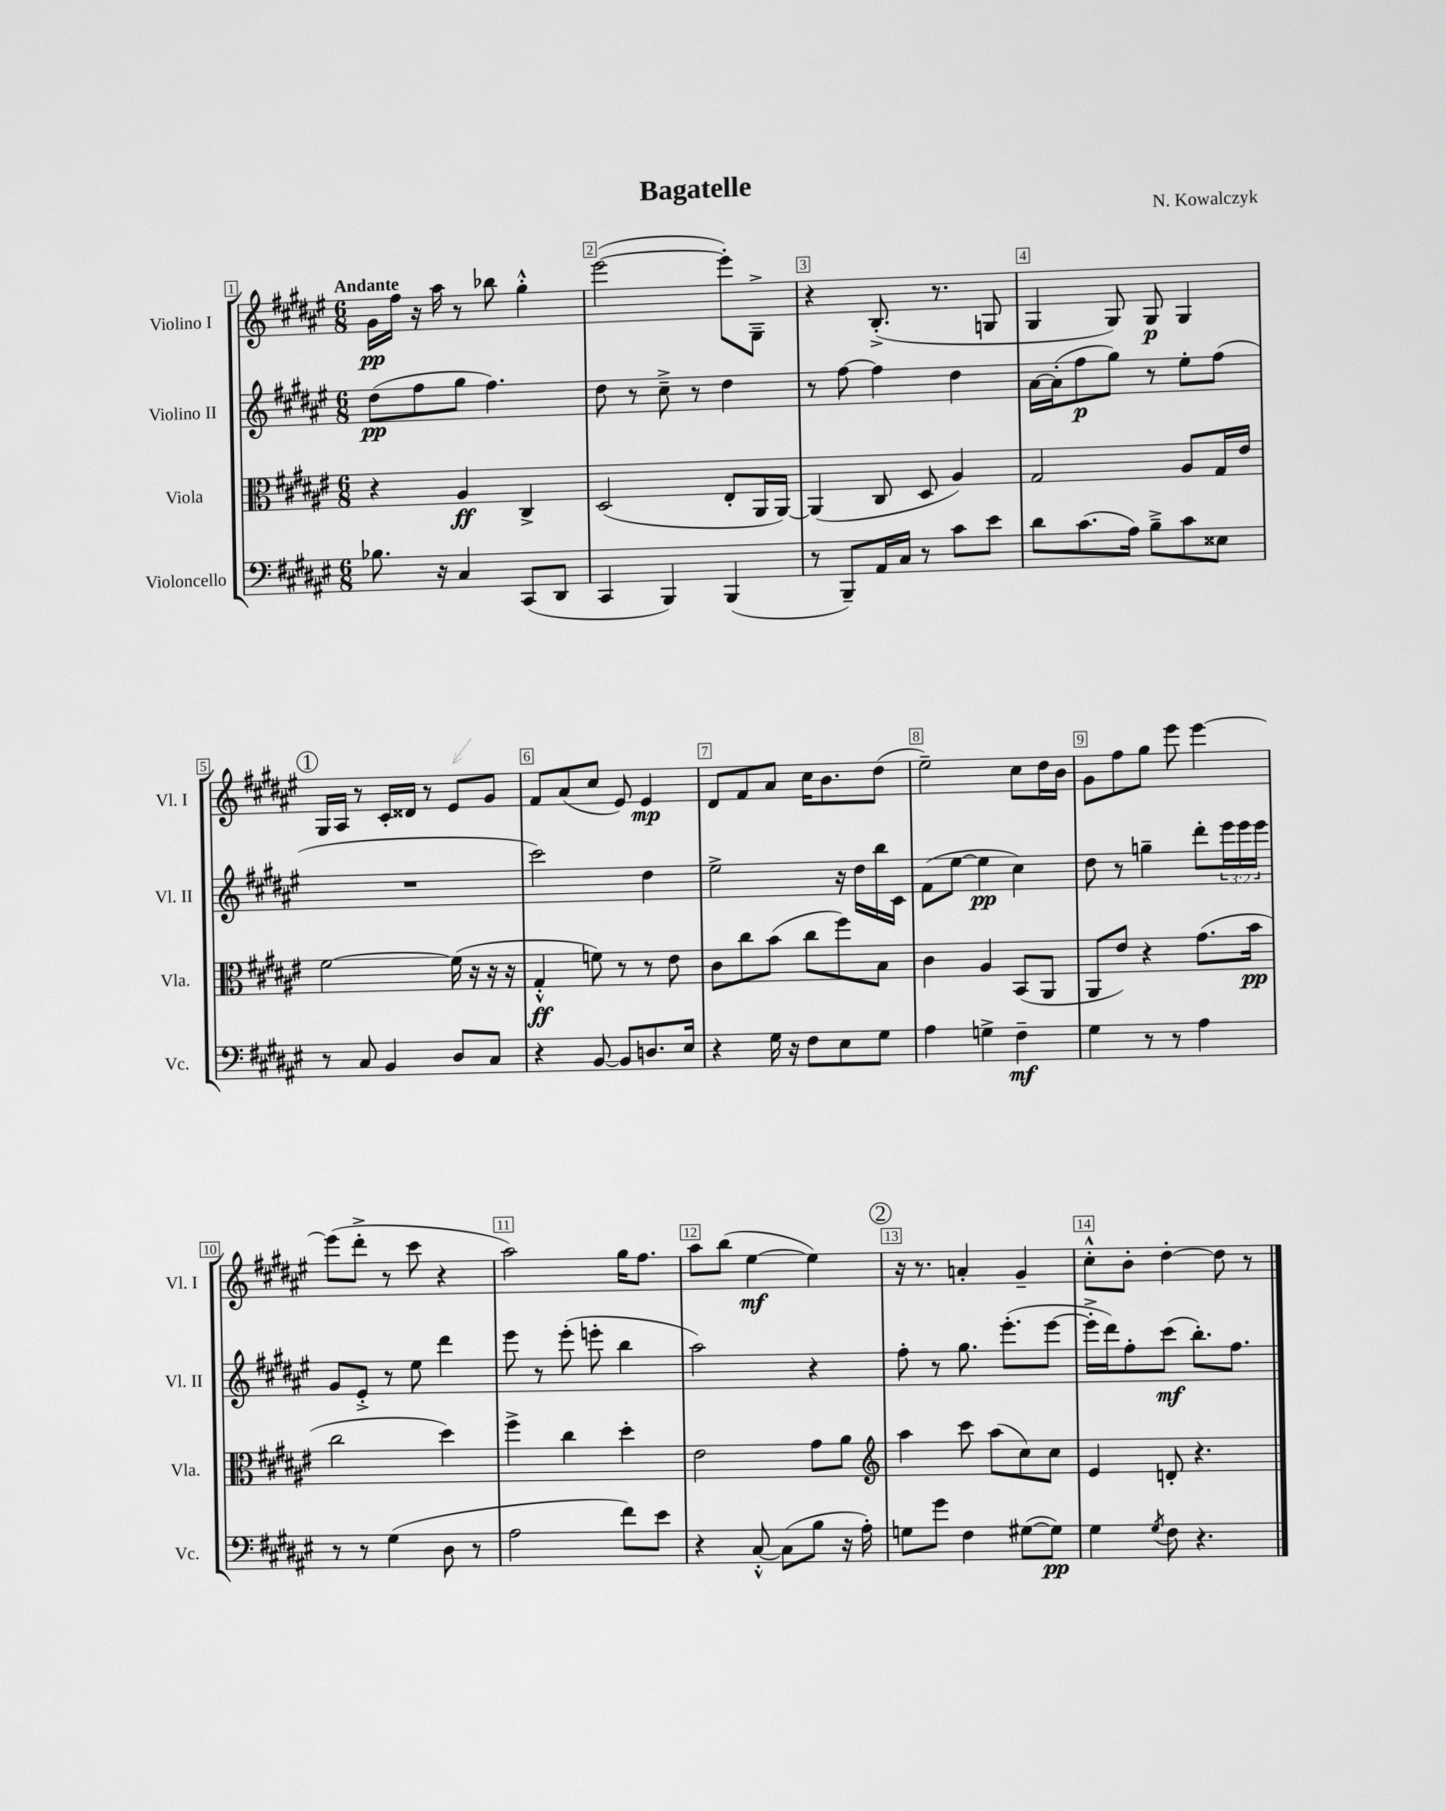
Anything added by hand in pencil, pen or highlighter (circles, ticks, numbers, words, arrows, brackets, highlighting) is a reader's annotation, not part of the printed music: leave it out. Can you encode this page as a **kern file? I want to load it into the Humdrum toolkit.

**kern	**dynam	**kern	**dynam	**kern	**dynam	**kern	**dynam
*part4	*part4	*part3	*part3	*part2	*part2	*part1	*part1
*staff4	*staff4	*staff3	*staff3	*staff2	*staff2	*staff1	*staff1
*I"Violoncello	*	*I"Viola	*	*I"Violino II	*	*I"Violino I	*
*I'Vc.	*	*I'Vla.	*	*I'Vl. II	*	*I'Vl. I	*
*clefF4	*	*clefC3	*	*clefG2	*	*clefG2	*
*k[f#c#g#d#a#e#]	*	*k[f#c#g#d#a#e#]	*	*k[f#c#g#d#a#e#]	*	*k[f#c#g#d#a#e#]	*
*M6/8	*	*M6/8	*	*M6/8	*	*M6/8	*
=1	=1	=1	=1	=1	=1	=1	=1
!	!	!	!	!	!	!LO:TX:a:B:t=Andante	!
8.B-X\	.	4r	.	(8dd#\L	pp	16g#\LL	pp
.	.	.	.	.	.	16ff#\JJ	.
.	.	.	.	8ff#\	.	16r	.
16r	.	.	.	.	.	16aa#\	.
4C#/	.	4A#/	ff	8gg#\J	.	8r	.
.	.	.	.	4.ff#\)	.	8bb-X\	.
(8CC#/L	.	4C#^/	.	.	.	4gg#'^^\	.
8DD#/J	.	.	.	.	.	.	.
=2	=2	=2	=2	=2	=2	=2	=2
4CC#/	.	(2D#/	.	8dd#\	.	([2eee#\	.
.	.	.	.	8r	.	.	.
4BBB/)	.	.	.	8cc#~^\	.	.	.
.	.	.	.	8r	.	.	.
(4BBB/	.	8E#'/L	.	4dd#\	.	8eee#'\L])	.
.	.	16AA#/L	.	.	.	8G#~^\J	.
.	.	[16AA#/JJ)	.	.	.	.	.
=3	=3	=3	=3	=3	=3	=3	=3
8r	.	(4AA#/]	.	8r	.	4r	.
8BBB~/L)	.	.	.	[8ff#\	.	.	.
16AA#/L	.	8C#/	.	4ff#\]	.	(8.B'^/	.
16C#/JJ	.	.	.	.	.	.	.
8r	.	8D#/	.	.	.	.	.
.	.	.	.	.	.	8.r	.
8c#\L	.	4A#/)	.	4dd#\	.	.	.
8e#\J	.	.	.	.	.	8Gn/	.
=4	=4	=4	=4	=4	=4	=4	=4
8d#\L	.	2G#/	.	[16a#\LL	.	4G#/	.
.	.	.	.	(16a#'\J]	.	.	.
(8.c#\	.	.	.	8ff#\	p	.	.
.	.	.	.	8gg#\J)	.	8G#/)	.
16A#\Jk)	.	.	.	.	.	.	.
8B~^\L	.	.	.	8r	.	8G#/	p
8c#\	.	8A#/L	.	8ee#'\L	.	4G#/	.
8E##X\J	.	16G#/L	.	(8ff#\J	.	.	.
.	.	16e#/JJ	.	.	.	.	.
!!LO:LB:g=z
!!LO:REH:place=s1:t=1
=5	=5	=5	=5	=5	=5	=5	=5
8r	.	[2f#\	.	2.r	.	16G#/LL	.
.	.	.	.	.	.	16A#/JJ	.
8C#/	.	.	.	.	.	8r	.
4BB/	.	.	.	.	.	16c#'/LL	.
.	.	.	.	.	.	16d##X/JJ	.
.	.	.	.	.	.	8r	.
8D#/L	.	(16f#\]	.	.	.	8e#/L	.
.	.	16r	.	.	.	.	.
8C#/J	.	16r	.	.	.	8g#/J	.
.	.	16r	.	.	.	.	.
=6	=6	=6	=6	=6	=6	=6	=6
4r	.	4G#'^^/	ff	2ccc#\)	.	8f#/L	.
.	.	.	.	.	.	(8a#/	.
[8BB/	.	8fn\)	.	.	.	8cc#/J	.
8BB/L]	.	8r	.	.	.	8e#/)	.
8.Dn/	.	8r	.	4dd#\	.	4e#/	mp
.	.	8e#\	.	.	.	.	.
16E#/Jk	.	.	.	.	.	.	.
=7	=7	=7	=7	=7	=7	=7	=7
4r	.	8c#\L	.	2ee#^\	.	8d#/L	.
.	.	8cc#\	.	.	.	8f#/	.
16G#\	.	(8b\J	.	.	.	8a#/J	.
16r	.	.	.	.	.	.	.
8F#\L	.	8cc#\L	.	.	.	16cc#\KL	.
.	.	.	.	.	.	8.b\	.
8E#\	.	8ff#\)	.	16r	.	.	.
.	.	.	.	16dd#\LL	.	.	.
8G#\J	.	8B\J	.	16bb\	.	(8dd#\J	.
.	.	.	.	16c#\JJ	.	.	.
=8	=8	=8	=8	=8	=8	=8	=8
4A#\	.	4c#\	.	(8f#\L	.	2ee#~\)	.
.	.	.	.	[8ee#\J	.	.	.
4Gn^\	.	4A#/	.	4ee#\]	pp	.	.
4F#~\	mf	(8BB/L	.	4cc#\)	.	8cc#\L	.
.	.	8AA#/J	.	.	.	16dd#\L	.
.	.	.	.	.	.	16b\JJ	.
=9	=9	=9	=9	=9	=9	=9	=9
4G#\	.	8AA#/L	.	8dd#\	.	8g#\L	.
.	.	8e#/J)	.	8r	.	8ff#\	.
8r	.	4r	.	4ggn~\	.	8gg#\J	.
8r	.	.	.	.	.	8eee#\	.
4A#\	.	(8.g#\L	.	8ddd#'\L	.	[4eee#\	.
.	.	.	.	24eee#\L	.	.	.
.	.	.	.	24eee#\	.	.	.
.	.	16b\Jk	pp	.	.	.	.
.	.	.	.	24eee#\JJ	.	.	.
!!LO:LB:g=z
=10	=10	=10	=10	=10	=10	=10	=10
8r	.	2cc#\	.	8g#/L	.	(8eee#\L]	.
8r	.	.	.	8e#'^/J	.	8ddd#'^\J	.
(4G#\	.	.	.	8r	.	8r	.
.	.	.	.	8ee#\	.	8ccc#\	.
8D#\	.	4dd#\)	.	4ddd#\	.	4r	.
8r	.	.	.	.	.	.	.
=11	=11	=11	=11	=11	=11	=11	=11
2A#\	.	4ff#^\	.	8eee#\	.	2aa#\)	.
.	.	.	.	8r	.	.	.
.	.	4cc#\	.	(8eee#'\	.	.	.
.	.	.	.	8eeen'\	.	.	.
8f#\L)	.	4dd#'\	.	4bb\	.	16gg#\KL	.
.	.	.	.	.	.	8.ff#\J	.
8e#\J	.	.	.	.	.	.	.
=12	=12	=12	=12	=12	=12	=12	=12
4r	.	2e#\	.	2aa#\)	.	8aa#\L	.
.	.	.	.	.	.	(8bb\J	.
[8C#'^^/	.	.	.	.	.	[4ee#\	mf
(8C#\L]	.	.	.	.	.	.	.
8B\J	.	8g#\L	.	4r	.	4ee#\])	.
16r	.	8a#\J	.	.	.	.	.
16A#'\)	.	.	.	.	.	.	.
!!LO:REH:place=s1:t=2
=13	=13	=13	=13	=13	=13	=13	=13
*	*	*clefG2	*	*	*	*	*
8Gn\L	.	4aa#\	.	8ff#'\	.	16r	.
.	.	.	.	.	.	8.r	.
8g#\J	.	.	.	8r	.	.	.
4F#\	.	8ccc#\	.	8.gg#\	.	4an'/	.
.	.	(8aa#\L	.	.	.	.	.
.	.	.	.	(8.eee#'\L	.	.	.
([8G#X\L	.	8cc#\)	.	.	.	4g#~/	.
8G#\J])	pp	8cc#\J	.	[8eee#\J	.	.	.
=14	=14	=14	=14	=14	=14	=14	=14
4G#\	.	4e#/	.	16eee#'^\LL]	.	8cc#'^^\L	.
.	.	.	.	16ddd#\J)	.	.	.
.	.	.	.	8ff#'\	.	8b'\J	.
8qG#/	.	.	.	.	.	.	.
8F#\	.	8dn'/	.	(8ccc#\J	mf	[4dd#'\	.
4.r	.	4.r	.	8.bb'\L)	.	.	.
.	.	.	.	.	.	8dd#\]	.
.	.	.	.	8.ff#\J	.	.	.
.	.	.	.	.	.	8r	.
==	==	==	==	==	==	==	==
*-	*-	*-	*-	*-	*-	*-	*-
